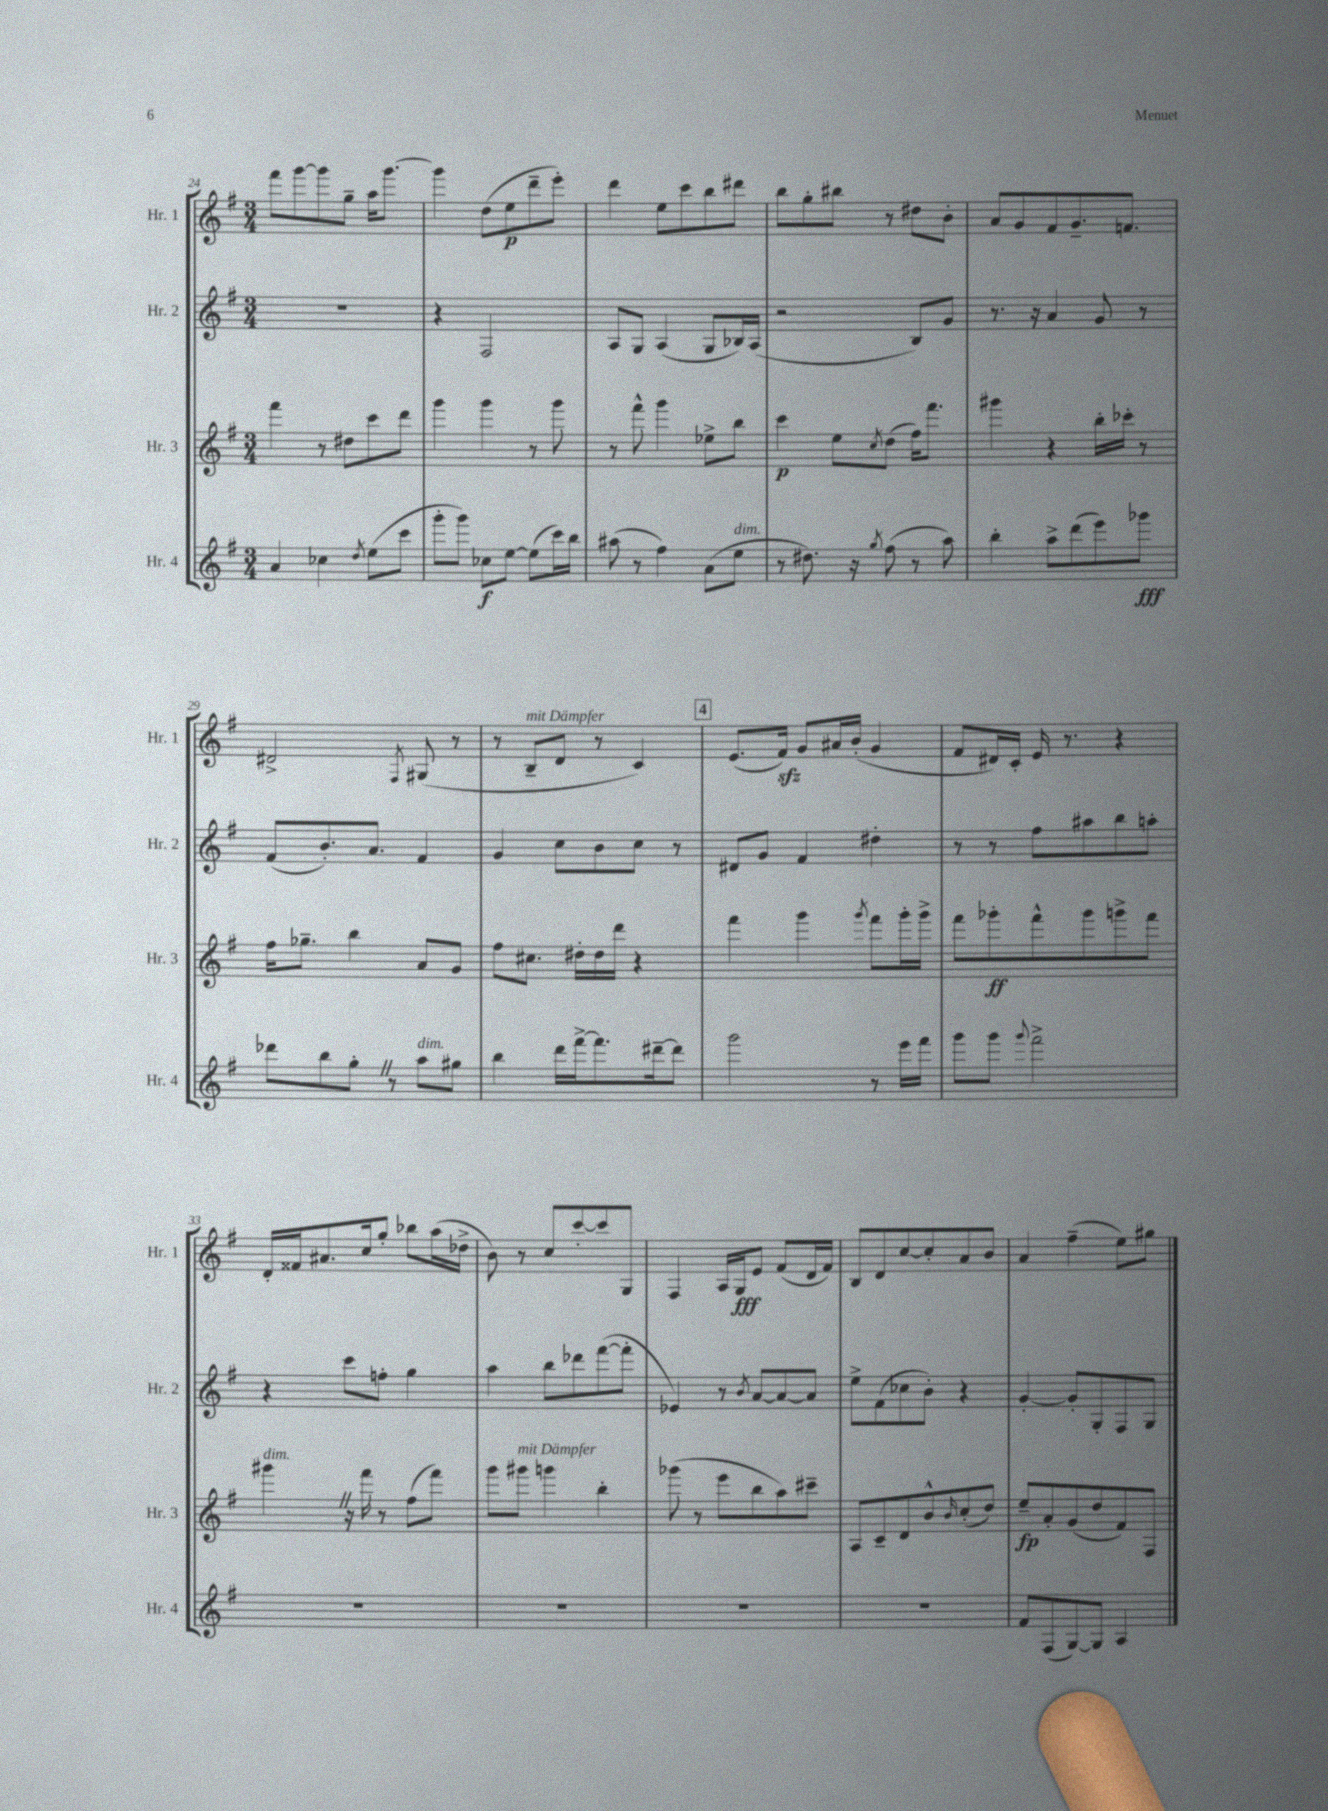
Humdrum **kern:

**kern	**kern	**kern	**kern
*staff4	*staff3	*staff2	*staff1
*clefG2	*clefG2	*clefG2	*clefG2
*k[f#]	*k[f#]	*k[f#]	*k[f#]
*M3/4	*M3/4	*M3/4	*M3/4
4a	4fff#	2.r	8fff#
.	.	.	[8ggg
4cc-	8r	.	8ggg]
.	8dd#	.	8gg~
8qdd	.	.	.
(8ee	8ccc	.	16aa
.	.	.	[8.ggg
8ccc	8ddd	.	.
=	=	=	=
8ggg'	4ggg	4r	4ggg]
8ggg)	.	.	.
8cc-	4ggg	2F#	(8dd
[8ee	.	.	8ee
(8ee]	8r	.	8ddd~
16ccc)	8ggg	.	8eee')
16bb	.	.	.
=	=	=	=
(8aa#	8r	8A	4ddd
8r	8fff#^^	8G	.
4ff#)	4ggg	(4A	8ee
.	.	.	8ccc
(8a	8ee-^	8G	8bb
8ee	8bb	16B-)	8ddd#
.	.	(16A	.
=	=	=	=
8r	4ccc	2r	8bb
8.dd#)	.	.	8gg'
.	8ee	.	8bb#
16r	.	.	.
8qgg	8qcc	.	.
(8ff#	(8dd	.	8r
8r	16ff#)	8B)	8dd#
.	8.fff#	.	.
8aa)	.	8g	8b'
=	=	=	=
4bb'	4ggg#	8.r	8a
.	.	.	8g
.	.	16r	.
8aa^	4r	4a	8f#
(8ddd	.	.	8.g~
8eee)	16bb'	8g	.
.	16ccc-'	.	8.f
8ggg-	8r	8r	.
=	=	=	=
8ddd-	16ff#	(8f#	2d#^
.	8.gg-~	.	.
8bb	.	8.b')	.
8gg'	4bb	.	.
.	.	8.a	.
8r	.	.	.
.	.	.	8qF#
8aa	8a	4f#	(8G#
8gg#	8g	.	8r
=	=	=	=
4bb	8ff#	4g	8r
.	8.cc#	.	8B~
16ddd	.	8cc	8d
[16fff#^	16dd#'	.	.
8.fff#]	16dd#	8b	8r
.	16ddd	.	.
.	4r	8cc	4c)
[16ddd#~	.	.	.
8ddd#]	.	8r	.
=	=	=	=
2ggg	4fff#	8d#	(8.e
.	.	8g	.
.	.	.	16f#)
.	4ggg	4f#	8g
.	.	.	16a#
.	.	.	(16b'
.	8qggg	.	.
8r	8fff#	4dd#'	4g
16eee	16ggg'	.	.
16fff#	16ggg^	.	.
=	=	=	=
8ggg	8fff#	8r	8f#
8ggg	8ggg-'	8r	16d#)
.	.	.	16c'
8qqggg	.	.	.
2fff#^	8fff#^^	8ff#	16e
.	.	.	8.r
.	8ggg-	8aa#	.
.	8ggg^	8bb	4r
.	8fff#	8aa'	.
=	=	=	=
2.r	4ggg#	4r	16d'
.	.	.	16f##
.	.	.	8.a#
.	16r	8ccc	.
.	16fff#	.	16cc
.	8r	8ff'	8gg'
.	(8ff#	4gg	8bb-
.	8fff#)	.	(16aa
.	.	.	16dd-^
=	=	=	=
2.r	8ggg	4aa	8b)
.	8ggg#	.	8r
.	4ggg	8bb	8cc
.	.	8ddd-	[8ccc'
.	4bb'	([8fff#	8ccc]
.	.	8fff#']	8G
=	=	=	=
2.r	(8ggg-	4e-)	4F#
.	8r	.	.
.	8eee	8r	16A
.	.	.	16G
.	.	8qb	.
.	8bb	[8a	8e
.	8aa)	8a_	(8f#
.	8ccc#~	8a]	16d
.	.	.	16f#)
=	=	=	=
2.r	8A	8ee^	8B
.	8c~	(8f#	8d
.	8d	8cc-	[8cc
.	8b^^	8b')	8cc']
.	16qqb	.	.
.	(8cc'	4r	8a
.	8dd)	.	8b
=	=	=	=
8f#	8ee~	[4g'	4a
(8F#	8a'	.	.
[8G)	(8g	8g']	(4ff#~
8G]	8dd	8G'	.
4A	8f#)	8F#	8ee)
.	8F#	8G	8gg#
==	==	==	==
*-	*-	*-	*-
